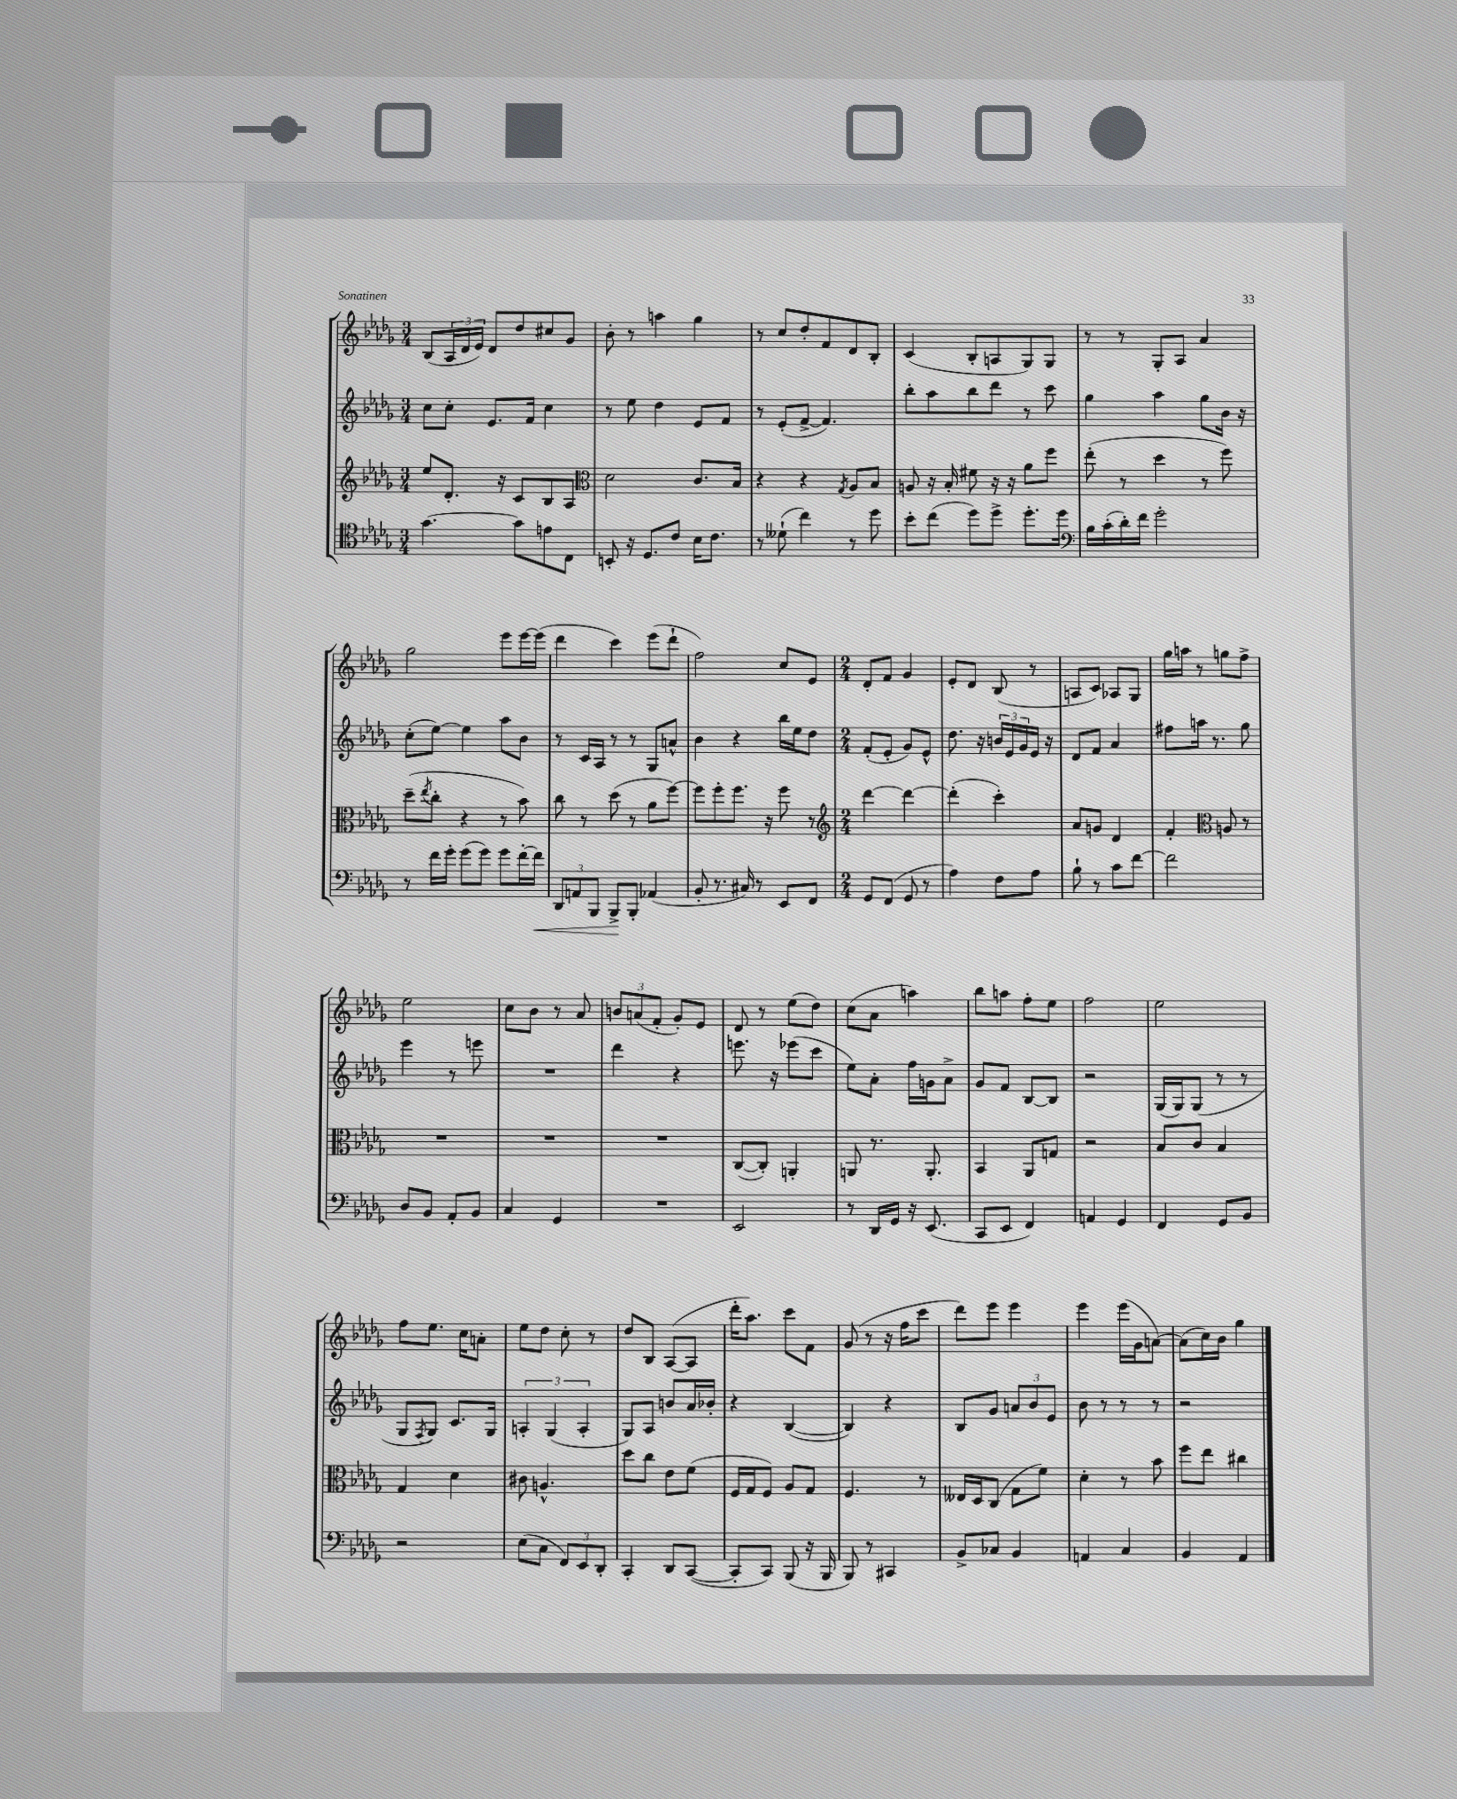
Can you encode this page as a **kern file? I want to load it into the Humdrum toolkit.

**kern	**kern	**kern	**kern
*staff4	*staff3	*staff2	*staff1
*clefC4	*clefG2	*clefG2	*clefG2
*k[b-e-a-d-g-]	*k[b-e-a-d-g-]	*k[b-e-a-d-g-]	*k[b-e-a-d-g-]
*M3/4	*M3/4	*M3/4	*M3/4
[4.g-	8ee-	8cc	(8B-
.	8.d-'	8cc'	24A-
.	.	.	24d-
.	.	.	24e-)
.	.	8.e-	8d-
.	16r	.	.
8g-]	8c	.	8dd-
.	.	16f	.
8e	8B-	4cc	8cc#
8C	8A-	.	8g-
=	=	=	=
*	*clefC3	*	*
8BB'	2d-	8r	8b-'
16r	.	8ee-	8r
8.D-	.	.	.
.	.	4dd-	4aa
8c	.	.	.
16B-	8.c	8e-	4gg-
8.c	.	.	.
.	.	8f	.
.	16B-	.	.
=	=	=	=
8r	4r	8r	8r
(8d--`	.	(8e-'	8cc
4cc)	4r	[8f^	8dd-'
.	.	4.f])	8f
.	8qG-	.	.
8r	8A-	.	8d-
8dd-	8B-	.	8B-'
=	=	=	=
8b-'	8A	8bb-'	(4c
(8cc	16r	8aa-	.
.	16B-'	.	.
8dd-)	8f#	8bb-	8B-'
8dd-^	16r	8ddd-	8A
.	16r	.	.
8.dd-'	8a-	8r	8G-)
.	8ff	8ccc	8G-
16dd-	.	.	.
=	=	=	=
*clefF4	*	*	*
16B-	(8ee-'	4gg-	8r
(16c'	.	.	.
16d-')	8r	.	8r
16f	.	.	.
2g-'	4dd-	4aa-	8G-'
.	.	.	8A-
.	8r	8gg-	4a-
.	8ff)	16b-	.
.	.	16r	.
=	=	=	=
8r	(8dd-~	(8cc'	2gg-
.	8qee-	.	.
16f	8cc'	[8ee-)	.
16g-'	.	.	.
(8g-	4r	4ee-]	.
8g-)	.	.	.
8g-	8r	8aa-	8eee-
[16f'	8b-)	8b-	[16eee-
16f]	.	.	(16eee-]
=	=	=	=
12DD-	8cc	8r	4ddd-
12AA	.	.	.
.	8r	16c	.
12BBB-	.	.	.
.	.	16A-	.
8BBB-^	(8dd-	8r	4ccc)
8BBB-'	8r	8r	.
(4AA-	8a-	8G-	(8eee-
.	[8ff)	8a^^	8ddd-`
=	=	=	=
8BB-'	8ff]	4b-	2ff)
8.r	8ff'	.	.
.	8.ff	4r	.
16C#)	.	.	.
8r	.	.	.
.	16r	.	.
8EE-	8ff	16bb-	8cc
.	.	16ee-	.
8FF	8r	8dd-	8e-
=	=	=	=
*	*clefG2	*	*
*M2/4	*M2/4	*M2/4	*M2/4
8GG-	[4ddd-	(8f'	8d-'
(8FF	.	8e-'	8f
8GG-	4ddd-_	8g-)	4g-
8r	.	8e-^^	.
=	=	=	=
4A-)	(4ddd-']	8.dd-	8e-'
.	.	.	8d-
.	.	16r	.
8F	4ccc')	24b	(8B-
.	.	24e-	.
.	.	24g-	.
8A-	.	16e-	8r
.	.	16r	.
=	=	=	=
8B-`	8a-	8d-	8A
8r	8g	8f	8c)
8c	4d-	4a-	8A-
[8f	.	.	8G-
=	=	=	=
2f]	4f'	8ff#	16gg-
.	.	.	16aa
.	.	16aa	8r
.	.	8.r	.
*	*clefC3	*	*
.	8A	.	8gg
.	8r	8gg-	8ff^
=	=	=	=
8D-	2r	4eee-	2ee-
8BB-	.	.	.
8AA-'	.	8r	.
8BB-	.	8eee	.
=	=	=	=
4C	2r	2r	8cc
.	.	.	8b-
4GG-	.	.	8r
.	.	.	8a-
=	=	=	=
2r	2r	4ddd-	12b
.	.	.	(12a
.	.	.	12f'
.	.	4r	8g-')
.	.	.	8e-
=	=	=	=
2EE-	([8C	8.eee	8d-
.	8C'])	.	8r
.	.	16r	.
.	4AA'	(8eee-	(8ee-
.	.	8ccc	8dd-)
=	=	=	=
8r	8AA	8ee-)	(8cc
16DD-	8.r	8a-'	8a-
16GG-	.	.	.
16r	.	16ff	4aa)
(8.EE-	8.AA'	16g	.
.	.	8a-^	.
=	=	=	=
8CC	4BB-	8g-	8bb-
8EE-	.	8f	8aa
4FF)	8AA-	[8B-	8ff'
.	8G	8B-]	8ee-
=	=	=	=
4AA	2r	2r	2ff
4GG-	.	.	.
=	=	=	=
4FF	8B-	(16G-	2ee-
.	.	16G-)	.
.	8c	(8G-	.
8GG-	4B-	8r	.
8BB-	.	8r	.
=	=	=	=
2r	4G-	8G-	8ff
.	.	8qF	.
.	.	8G-)	8.ee-
.	4d-	8.c	.
.	.	.	16cc
.	.	.	8a'
.	.	16G-	.
=	=	=	=
(8E-	8c#	6A'	8ee-
8C	4.A^^	.	8dd-
.	.	(6G-	.
12FF)	.	.	8cc'
12EE-	.	6A'	.
.	.	.	8r
12DD-'	.	.	.
=	=	=	=
4CC'	8dd-	8G-)	8dd-
.	8cc	8A-	8B-
8DD-	8e-	8b	([8A-
([8CC	(8f	16a-	8A-]
.	.	16b-'	.
=	=	=	=
8CC']	16F	4r	16ddd-'
.	16G-	.	8.aa-)
8CC)	8F)	.	.
(8BBB-	8A-	([4B-	8ccc
16r	8G-	.	8f
16BBB-	.	.	.
=	=	=	=
8BBB-)	4.F	4B-])	(8g-
8r	.	.	8r
4CC#	.	4r	16r
.	.	.	16ff
.	8r	.	8ccc
=	=	=	=
8BB-^	16E--	8B-	8ddd-)
.	16D-	.	.
8C-	(8C	8g-	8eee-
4BB-	8G-	12a	4eee-
.	.	12b-	.
.	8f)	.	.
.	.	12e-	.
=	=	=	=
4AA	4d-'	8b-	4eee-
.	.	8r	.
4C	8r	8r	(16eee-
.	.	.	16g-
.	8b-	8r	[8a)
=	=	=	=
4BB-	8ff	2r	(8a]
.	8ee-	.	16cc)
.	.	.	16b-
4AA-	4cc#	.	4gg-
==	==	==	==
*-	*-	*-	*-
